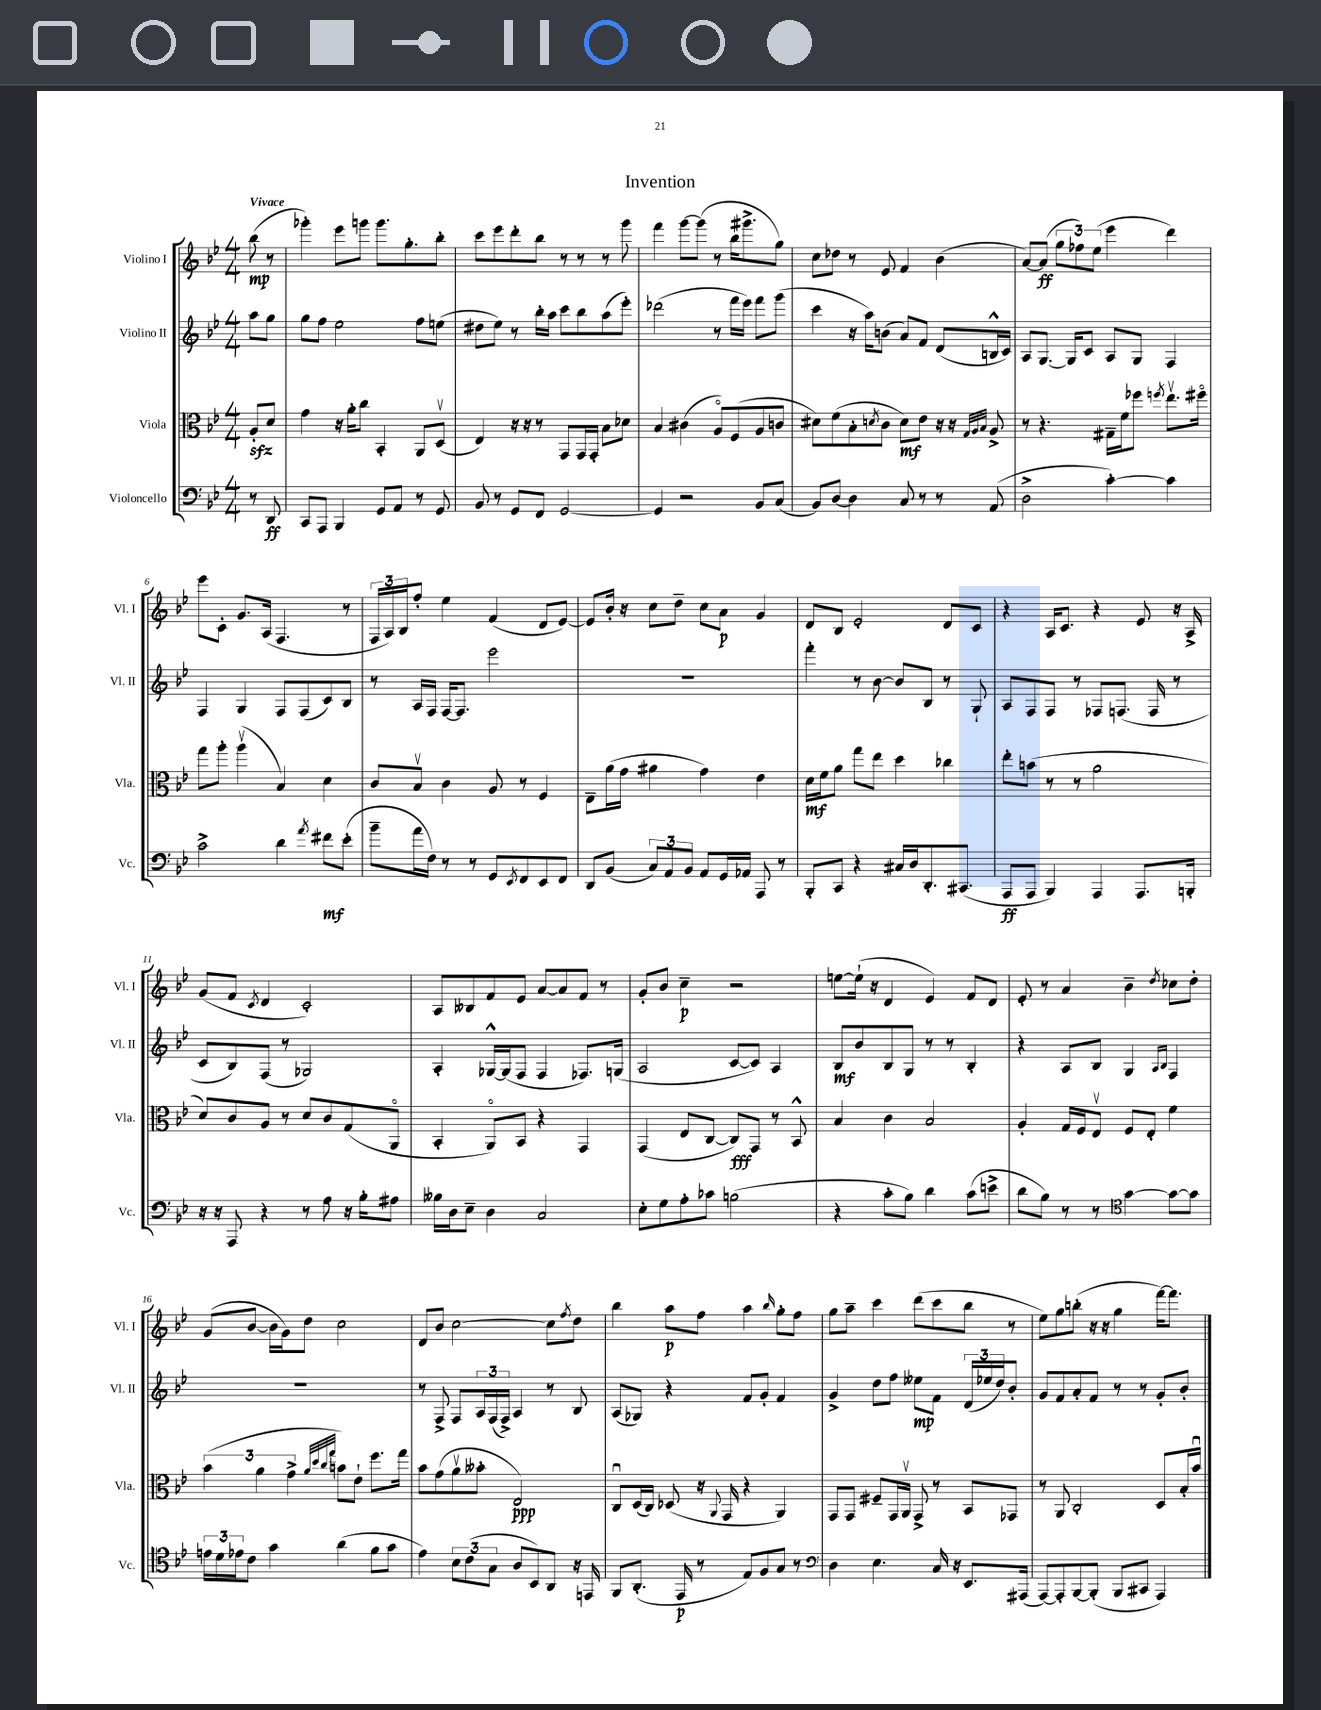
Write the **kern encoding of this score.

**kern	**dynam	**kern	**dynam	**kern	**dynam	**kern	**dynam
*part4	*part4	*part3	*part3	*part2	*part2	*part1	*part1
*staff4	*staff4	*staff3	*staff3	*staff2	*staff2	*staff1	*staff1
*I"Violoncello	*	*I"Viola	*	*I"Violino II	*	*I"Violino I	*
*I'Vc.	*	*I'Vla.	*	*I'Vl. II	*	*I'Vl. I	*
*clefF4	*	*clefC3	*	*clefG2	*	*clefG2	*
*k[b-e-]	*	*k[b-e-]	*	*k[b-e-]	*	*k[b-e-]	*
*M4/4	*	*M4/4	*	*M4/4	*	*M4/4	*
=	=	=	=	=	=	=	=
!	!	!	!	!	!	!LO:TX:a:B:t=Vivace	!
8r	.	8Azz'/L	.	8aa\L	.	(8bb-\	mp
8DD/	ff	8d/J	.	8gg\J	.	8r	.
=1	=1	=1	=1	=1	=1	=1	=1
8CC/L	.	4g\	.	8gg\L	.	4ggg-X'\)	.
8AAA/J	.	.	.	8ff\J	.	.	.
4BBB-/	.	16r	.	2ee-\	.	8eee-\L	.
.	.	16a'\KL	.	.	.	.	.
.	.	8cc\J	.	.	.	8gggn\J	.
8GG/L	.	4BB-'/	.	.	.	8.ggg\L	.
8AA/J	.	.	.	.	.	.	.
.	.	.	.	.	.	8.gg'\	.
8r	.	8AA/L	.	8ff\L	.	.	.
8GG/	.	(8Dv/J	.	(8een\J	.	8bb-'\J	.
=2	=2	=2	=2	=2	=2	=2	=2
8BB-/	.	4E-/)	.	8dd#X\L	.	8ccc\L	.
8r	.	.	.	8ee-\J)	.	8eee-\	.
8GG/L	.	16r	.	8r	.	8ddd'\	.
.	.	16r	.	.	.	.	.
8FF/J	.	8r	.	16bb-'\LL	.	8bb-\J	.
.	.	.	.	16aa\JJ	.	.	.
[2GG/	.	8GG/L	.	8ccc\L	.	8r	.
.	.	16GG/L	.	8bb-\	.	8r	.
.	.	16GG'/JJ	.	.	.	.	.
.	.	8B-\L	.	(8aa\	.	8r	.
.	.	8d-X\J	.	8eee-'\J)	.	8ggg\	.
=3	=3	=3	=3	=3	=3	=3	=3
4GG/]	.	4B-/	.	(2ddd-X\	.	4fff\	.
2r	.	(4c#X\	.	.	.	[8ggg\L	.
.	.	.	.	.	.	(8ggg\J]	.
.	.	8A/L)	.	8r	.	8r	.
.	.	(8F/	.	16fff\LL	.	16bb-\KL	.
.	.	.	.	16eee-\JJ)	.	8.ggg#X^\	.
8BB-/L	.	8A/	.	8fff\L	.	.	.
(8C/J	.	8cn/J	.	(8ggg\J	.	8gg\J)	.
=4	=4	=4	=4	=4	=4	=4	=4
8BB-/L)	.	8d#X\L)	.	4ccc\	.	8cc\L	.
[8D/J	.	(8f\	.	.	.	8dd-X\J	.
4D\]	.	8B-'\	.	16r	.	8r	.
.	.	.	.	16aa\KL)	.	.	.
.	.	8qdn/	.	.	.	.	.
.	.	8c\J	.	(8bn\J	.	8e-/	.
8C/	.	8d\L)	mf	8a/L)	.	4f/	.
8r	.	8e-\J	.	8f/J	.	.	.
8r	.	16r	.	(8d/L	.	(4b-\	.
.	.	16r	.	.	.	.	.
.	.	32qqG/LLL	.	.	.	.	.
.	.	32qqA/	.	.	.	.	.
.	.	32qqB-/JJJ	.	.	.	.	.
(8AA/	.	8A^/	.	16Bn^^/L	.	.	.
.	.	.	.	16c/JJ)	.	.	.
=5	=5	=5	=5	=5	=5	=5	=5
2D^\	.	8r	.	8A/L	.	[8a/L)	.
.	.	4.r	.	[8.G/J	.	(8a/J]	ff
.	.	.	.	.	.	12gg\L	.
.	.	.	.	16G/KL]	.	.	.
.	.	.	.	.	.	12ff-X\)	.
.	.	.	.	8c/J	.	.	.
.	.	.	.	.	.	(12ee-\J	.
[4c'\)	.	16G#X~\LL	.	8A/L	.	4eee-\	.
.	.	16f\J	.	.	.	.	.
.	.	8ff-X\J	.	8G/J	.	.	.
.	.	8qffn/	.	.	.	.	.
4c\]	.	8.ee-v\L	.	4F/	.	4ddd\)	.
.	.	16ff#X\Jk	.	.	.	.	.
!!LO:LB:g=z
=6	=6	=6	=6	=6	=6	=6	=6
2c^\	.	8gg\L	.	4F/	.	8eee-\L	.
.	.	8aa'\J	.	.	.	8c'\J	.
.	.	(4aav\	.	4G/	.	8.g/L	.
.	.	.	.	.	.	(16A/Jk	.
4d\	.	4B-/)	.	8F/L	.	4.F/	.
.	.	.	.	(8F/	.	.	.
8qa/	.	.	.	.	.	.	.
8f#X\L	mf	4d\	.	8c/)	.	.	.
(8e-'\J	.	.	.	8B-/J	.	8r	.
=7	=7	=7	=7	=7	=7	=7	=7
8b-~\L	.	8c/L	.	8r	.	24F/LL	.
.	.	.	.	.	.	24A/)	.
.	.	.	.	.	.	24B-/J	.
16a\L	.	8B-v/J	.	16A/LL	.	8ff'/J	.
16F\JJ)	.	.	.	16F/JJ	.	.	.
8r	.	4c\	.	[16F/KL	.	4ee-\	.
.	.	.	.	8.F/J]	.	.	.
8r	.	.	.	.	.	.	.
8GG/L	.	8A/	.	2eee-\	.	(4f/	.
8qEE-/	.	.	.	.	.	.	.
8FF/	.	8r	.	.	.	.	.
8EE-/	.	4F/	.	.	.	8d/L	.
8FF/J	.	.	.	.	.	[8e-/J)	.
=8	=8	=8	=8	=8	=8	=8	=8
8DD/L	.	8E-~\L	.	1r	.	8e-/L]	.
(8BB-/J	.	(16a\L	.	.	.	16b-'/Jk	.
.	.	16g\JJ	.	.	.	16r	.
12C/L)	.	4a#X\	.	.	.	8cc\L	.
12AA/	.	.	.	.	.	.	.
.	.	.	.	.	.	8dd~\J	.
12BB-/J	.	.	.	.	.	.	.
8AA/L	.	4g\)	.	.	.	8cc\L	.
16GG/L	.	.	.	.	.	8a\J	p
16AA-X/JJ	.	.	.	.	.	.	.
8AAA/	.	4e-\	.	.	.	4g/	.
8r	.	.	.	.	.	.	.
=9	=9	=9	=9	=9	=9	=9	=9
8BBB-'/L	.	16d\LL	mf	4fff'\	.	8d/L	.
.	.	16f\J	.	.	.	.	.
8CC/J	.	8a\J	.	.	.	8B-/J	.
4r	.	8gg\L	.	8r	.	2e-'/	.
.	.	8ee-\J	.	[8b-\	.	.	.
16C#X/LL	.	4dd\	.	8b-/L]	.	.	.
16D/J	.	.	.	.	.	.	.
8.DD'/	.	.	.	8B-/J	.	.	.
.	.	4cc-X\	.	8r	.	8d/L	.
(8.CC#X/J	.	.	.	.	.	.	.
.	.	.	.	8G`/	.	8c/J	.
=10	=10	=10	=10	=10	=10	=10	=10
8AAA/L	ff	8ee-'\L	.	8A/L	.	4r	.
8AAA/J	.	(8bn\J	.	8F/	.	.	.
4BBB-/)	.	8r	.	8F/J	.	16A/KL	.
.	.	.	.	.	.	8.c/J	.
.	.	8r	.	8r	.	.	.
4AAA/	.	2a\	.	8F-X/L	.	4r	.
.	.	.	.	(8.Fn/J	.	.	.
8.AAA/L	.	.	.	.	.	8e-/	.
.	.	.	.	16F/	.	.	.
.	.	.	.	8r	.	16r	.
16BBBn'/Jk	.	.	.	.	.	16A^/	.
!!LO:LB:g=z
=11	=11	=11	=11	=11	=11	=11	=11
16r	.	8d/L)	.	8c/L	.	(8g/L	.
16r	.	.	.	.	.	.	.
8AAA/	.	8c/	.	8B-/)	.	8f/J	.
.	.	.	.	.	.	8qc/	.
4r	.	8A/J	.	(8F/J	.	4d/	.
.	.	8r	.	8r	.	.	.
8r	.	8d/L	.	2G-X/)	.	2c'/)	.
8A\	.	8c/	.	.	.	.	.
16r	.	(8G/	.	.	.	.	.
16B-'\KL	.	.	.	.	.	.	.
8A#X\J	.	8AA/J	.	.	.	.	.
=12	=12	=12	=12	=12	=12	=12	=12
16B--X\LL	.	4BB-'/	.	4A'/	.	8A/L	.
16D\J	.	.	.	.	.	.	.
8E-~\J	.	.	.	.	.	8B--X/	.
4D\	.	8AA/L)	.	[16G-X^^/LL	.	8f/	.
.	.	.	.	(16G-/J]	.	.	.
.	.	8BB-/J	.	8F/J	.	8e-/J	.
2C/	.	4r	.	4F/	.	[8a/L	.
.	.	.	.	.	.	8a/]	.
.	.	4GG/	.	8.F-X/L)	.	8f/J	.
.	.	.	.	.	.	8r	.
.	.	.	.	(16Gn/Jk	.	.	.
=13	=13	=13	=13	=13	=13	=13	=13
8E-'\L	.	(4GG/	.	2A/	.	8g'/L	.
8G\	.	.	.	.	.	8b-/J	.
8A'\	.	8E-/L	.	.	.	4cc~\	p
8c-X\J	.	[8C/J	.	.	.	.	.
(2Bn\	.	8C/L])	fff	[8c/L	.	2r	.
.	.	8GG/J	.	8c/J])	.	.	.
.	.	8r	.	4A/	.	.	.
.	.	8BB-^^/	.	.	.	.	.
=14	=14	=14	=14	=14	=14	=14	=14
4r	.	4B-/	.	8B-/L	mf	[8een\L	.
.	.	.	.	8b-/	.	(16ee`\Jk]	.
.	.	.	.	.	.	16r	.
8c'\L	.	4c\	.	8B-/	.	4d/	.
8B-\J)	.	.	.	8G/J	.	.	.
4d\	.	2B-/	.	8r	.	4e-/)	.
.	.	.	.	8r	.	.	.
(8c\L	.	.	.	4B-'/	.	8f/L	.
8en^\J	.	.	.	.	.	8d/J	.
=15	=15	=15	=15	=15	=15	=15	=15
8d\L	.	4A'/	.	4r	.	8e-'/	.
8B-\J)	.	.	.	.	.	8r	.
8r	.	16G/LL	.	8A/L	.	4a/	.
.	.	16F/J	.	.	.	.	.
8r	.	8E-v/J	.	8B-/J	.	.	.
*clefC4	*	*	*	*	*	*	*
[4g\	.	8F/L	.	4G/	.	4b-~\	.
.	.	8E-'/J	.	.	.	.	.
.	.	.	.	16qqA/LL	.	.	.
.	.	.	.	16qqB-/JJ	.	8qdd/	.
8g\L_	.	4f\	.	4F/	.	8cc-X\L	.
8g\J]	.	.	.	.	.	8dd'\J	.
!!LO:LB:g=z
=16	=16	=16	=16	=16	=16	=16	=16
24en\LL	.	(6b-\	.	1r	.	(8g/L	.
24d\	.	.	.	.	.	.	.
24e-X\J	.	.	.	.	.	.	.
8c\J	.	.	.	.	.	[8b-/J	.
.	.	6a\	.	.	.	.	.
4g\	.	.	.	.	.	16b-\LL]	.
.	.	.	.	.	.	16g\J)	.
.	.	6g^\	.	.	.	.	.
.	.	.	.	.	.	8dd\J	.
.	.	32qqa/LLL	.	.	.	.	.
.	.	32qqdd/	.	.	.	.	.
.	.	32qqcc/	.	.	.	.	.
.	.	32qqgg/JJJ	.	.	.	.	.
(4a\	.	8bn\L)	.	.	.	2cc\	.
.	.	8e-`\J	.	.	.	.	.
8f\L	.	8.ff\L	.	.	.	.	.
8g\J	.	.	.	.	.	.	.
.	.	16gg\Jk	.	.	.	.	.
=17	=17	=17	=17	=17	=17	=17	=17
4e-\)	.	8b-\L	.	8r	.	8d/L	.
.	.	(8g\	.	8F^/	.	8b-/J	.
12B-\L	.	8av\	.	8F/L	.	[2cc\	.
(12c\	.	.	.	.	.	.	.
.	.	8b--X'\J	.	24A/L	.	.	.
12G\J	.	.	.	(24F/	.	.	.
.	.	.	.	24F^/JJ)	.	.	.
8A/L	.	2E-/)	ppp	4A/	.	.	.
8BB-/)	.	.	.	.	.	.	.
8AA/J	.	.	.	8r	.	8cc\L]	.
.	.	.	.	.	.	8qff/	.
16r	.	.	.	8B-/	.	8dd\J	.
16EEn/	.	.	.	.	.	.	.
=18	=18	=18	=18	=18	=18	=18	=18
8FF/L	.	8Cu/L	.	(8A/L	.	4bb-\	.
(8.AA'/J	.	(16D/L	.	8G-X/J)	.	.	.
.	.	16C/JJ)	.	.	.	.	.
.	.	(8D-X/	.	4r	.	8aa\L	p
16EE-/	p	.	.	.	.	.	.
8r	.	16r	.	.	.	8ff\J	.
.	.	8qqAA/	.	.	.	.	.
.	.	16GG/	.	.	.	.	.
8E-/L)	.	4r	.	8f/L	.	4aa\	.
8F/	.	.	.	8g'/J	.	.	.
.	.	.	.	.	.	16qqbb-/	.
8G/J	.	4AA/)	.	4f/	.	8gg'\L	.
8r	.	.	.	.	.	8ff\J	.
=19	=19	=19	=19	=19	=19	=19	=19
*clefF4	*	*	*	*	*	*	*
4D\	.	8GG/L	.	4g^/	.	8gg\L	.
.	.	8GG/J	.	.	.	8aa~\J	.
4.E-\	.	8F#X~/L	.	8dd\L	.	4ccc\	.
.	.	16GG/L	.	8ff\J	.	.	.
.	.	16AAv/JJ	.	.	.	.	.
.	.	8GG^/	.	8ee--X\L	mp	(8ddd\L	.
16C/	.	8r	.	8f\J	.	8ccc\	.
16r	.	.	.	.	.	.	.
8.EE-/L	.	8BB-/L	.	(24d/LL	.	8bb-\J	.
.	.	.	.	24ee-X/	.	.	.
.	.	.	.	24dd/J)	.	.	.
.	.	8GG-X/J	.	8b-'/J	.	8r	.
(16AAA#X/Jk	.	.	.	.	.	.	.
=20	=20	=20	=20	=20	=20	=20	=20
[8AAA/L)	.	8r	.	8g/L	.	8ee-\L)	.
8AAA'/]	.	8AA/	.	8f/	.	8gg\	.
[8BBB-/	.	2C'/	.	8a'/	.	(8bbn'\J	.
(8BBB-'/J]	.	.	.	8f/J	.	16r	.
.	.	.	.	.	.	16r	.
8BBB-/L	.	.	.	8r	.	4gg\	.
8CC#X/J	.	.	.	8r	.	.	.
4AAA/)	.	8D/L	.	8g'/L	.	[16fff\KL)	.
.	.	.	.	.	.	8.fff\J]	.
.	.	16B-'/L	.	8b-'/J	.	.	.
.	.	16b-u/JJ	.	.	.	.	.
==	==	==	==	==	==	==	==
*-	*-	*-	*-	*-	*-	*-	*-
